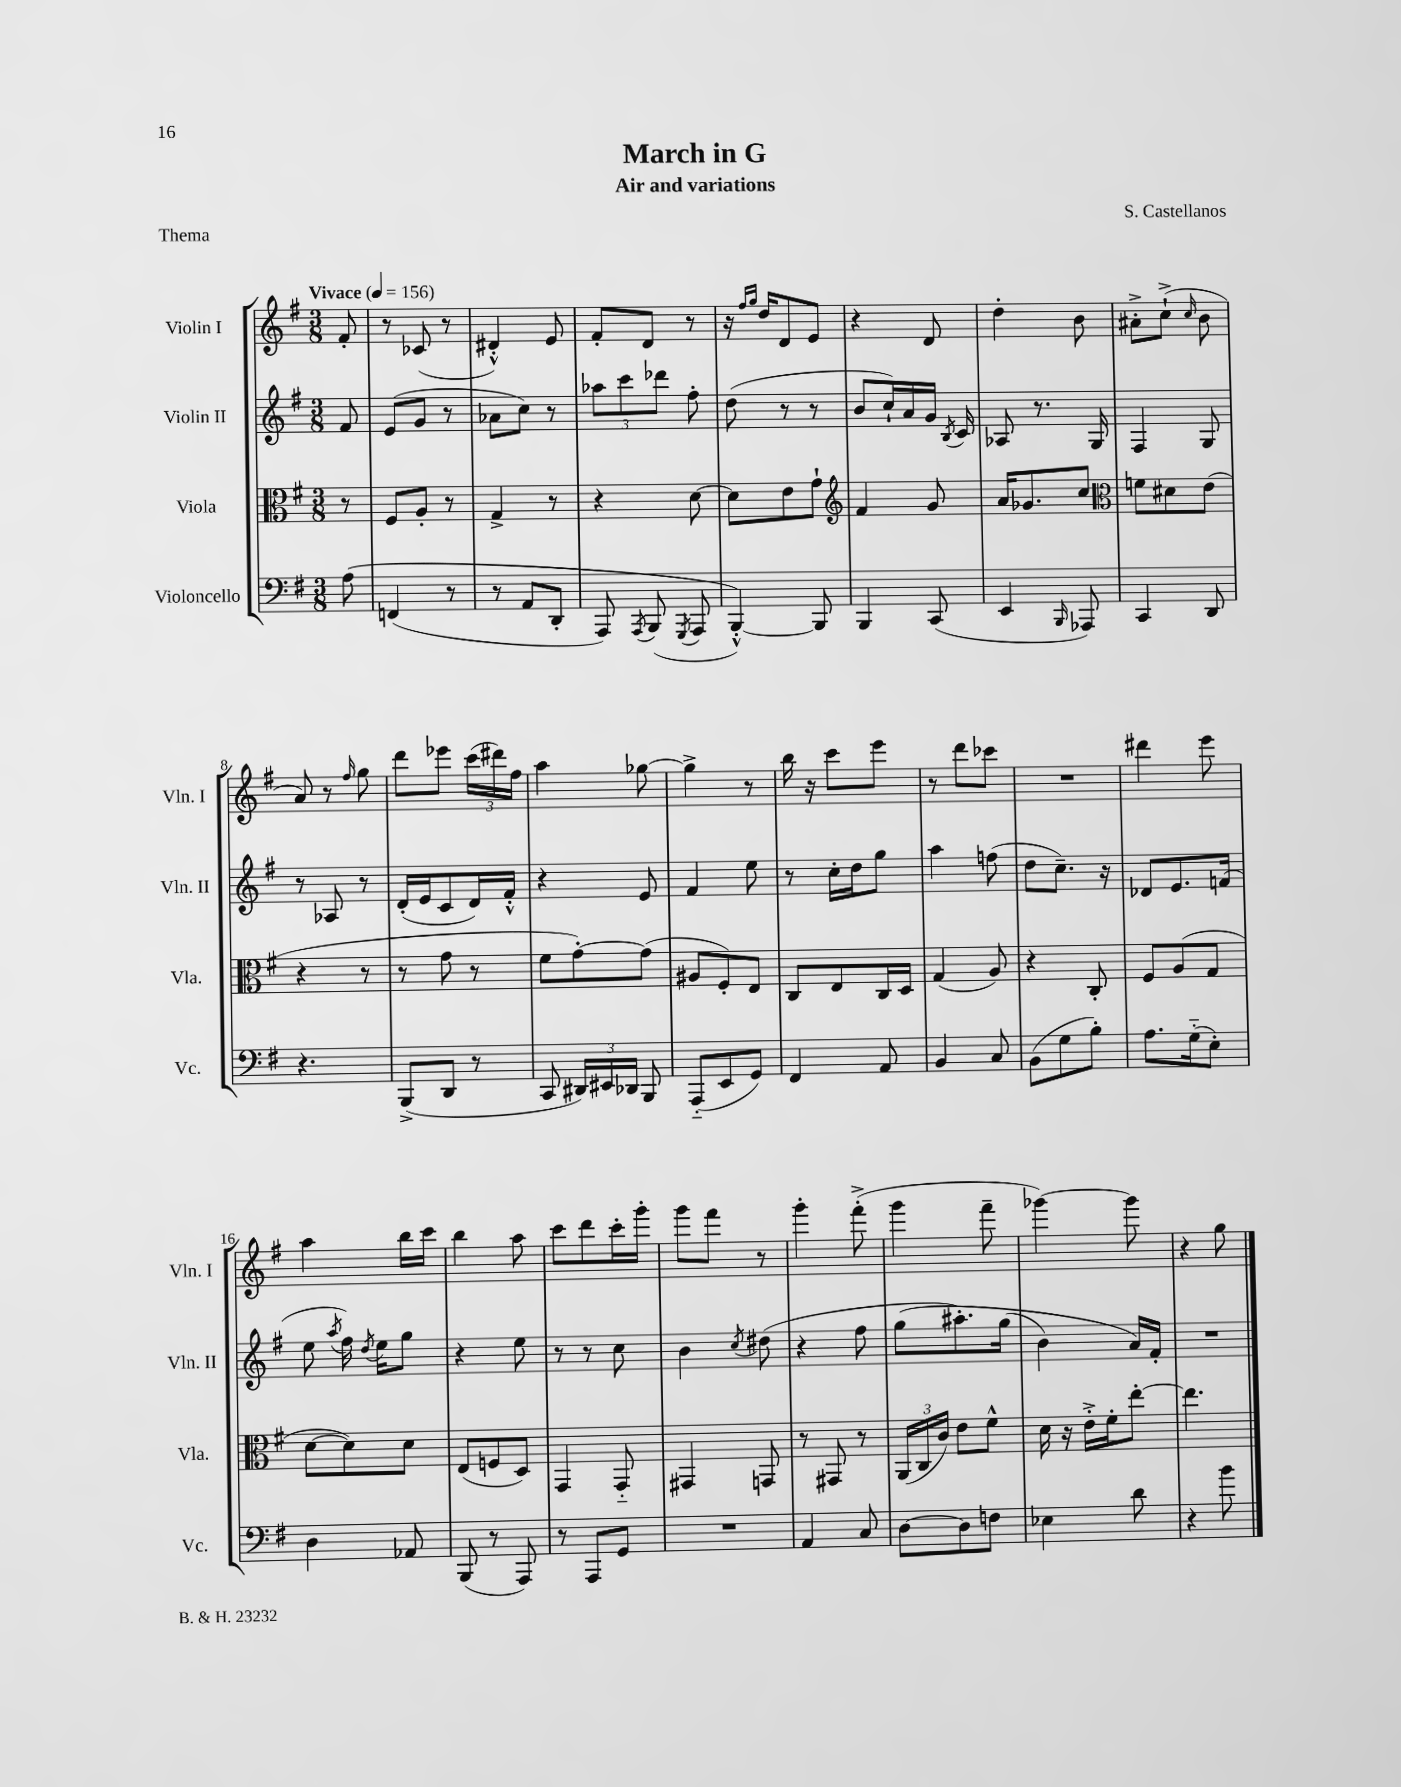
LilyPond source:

\header { title = "March in G" composer = "S. Castellanos" subtitle = "Air and variations" piece = "Thema" }
<<
\new StaffGroup <<
\new Staff = "s0" \with { instrumentName = "Violin I" shortInstrumentName = "Vln. I" } {
    \clef treble \key g \major \numericTimeSignature \time 3/8 \partial 8 \tempo "Vivace" 4 = 156
    \autoBeamOff fis'8-. |
    r8 ces'8( r8 |
    dis'4-.-^) e'8 |
    fis'8[-. d'8] r8 |
    r16 \grace { fis''16[ g''16] } d''16[ d'8 e'8] |
    r4 d'8 |
    d''4-. b'8 |
    ais'8[-.-> c''8]-!->( \grace { c''16 } b'8 |
    a'8) r8 \grace { fis''16 } g''8 |
    d'''8[ ees'''8] \tuplet 3/2 { c'''16[( dis'''16) fis''16] } |
    a''4 ges''8~ |
    ges''4-> r8 |
    b''16 r16 c'''8[ e'''8] |
    r8 d'''8[ ces'''8] |
    R4. |
    dis'''4 e'''8 |
    a''4 b''16[ c'''16] |
    b''4 a''8 |
    c'''8[ d'''8 c'''16-. g'''16]-. |
    g'''8[ fis'''8] r8 |
    g'''4-. fis'''8-.->( |
    g'''4 fis'''8-- |
    ges'''4~) ges'''8 |
    r4 g''8 \bar "|." |
}
\new Staff = "s1" \with { instrumentName = "Violin II" shortInstrumentName = "Vln. II" } {
    \clef treble \key g \major \numericTimeSignature \time 3/8 \partial 8
    \autoBeamOff fis'8 |
    e'8[( g'8] r8 |
    aes'8[ c''8]) r8 |
    \tuplet 3/2 { aes''8[ c'''8 des'''8] } fis''8-. |
    d''8( r8 r8 |
    b'8[ c''16-!) a'16 g'16] \acciaccatura { b8 } c'16 |
    aes8 r8. g16 |
    fis4 g8 |
    r8 aes8 r8 |
    d'16[-.( e'16 c'8 d'16) fis'16]-.-^ |
    r4 e'8 |
    fis'4 e''8 |
    r8 c''16[-. d''16 g''8] |
    a''4 f''8( |
    d''8[ c''8.]--) r16 |
    des'8[ e'8. f'16]( |
    e''8 \acciaccatura { a''8 } fis''16) \acciaccatura { d''8 } e''16[ g''8] |
    r4 e''8 |
    r8 r8 c''8 |
    b'4 \acciaccatura { c''8 } dis''8( |
    r4 fis''8 |
    g''8[\( ais''8.-.) g''16]( |
    b'4) a'16[\) fis'16]-. |
    R4. \bar "|." |
}
\new Staff = "s2" \with { instrumentName = "Viola" shortInstrumentName = "Vla." } {
    \clef alto \key g \major \numericTimeSignature \time 3/8 \partial 8
    \autoBeamOff r8 |
    fis8[ a8]-. r8 |
    g4-> r8 |
    r4 d'8~ |
    d'8[ e'8 g'8]-! |
    \clef treble fis'4 g'8 |
    a'16[ ges'8. c''8] |
    \clef alto f'8[ dis'8 e'8]( |
    r4 r8 |
    r8 g'8 r8 |
    fis'8[ g'8~-.) g'8]( |
    ais8[ fis8-.) e8] |
    c8[ e8 c16 d16] |
    g4( a8) |
    r4 c8-. |
    fis8[ a8( g8] |
    d'8[~ d'8) d'8] |
    e8[( f8 d8]) |
    g,4 g,8-_ |
    gis,4 g,8 |
    r8 gis,8 r8 |
    \tuplet 3/2 { a,16[( c16 c'16]) } e'8[ fis'8]-^ |
    d'16 r16 e'16[-.-> fis'16-. e''8]~-. |
    e''4. \bar "|." |
}
\new Staff = "s3" \with { instrumentName = "Violoncello" shortInstrumentName = "Vc." } {
    \clef bass \key g \major \numericTimeSignature \time 3/8 \partial 8
    \autoBeamOff a8\( |
    f,4( r8 |
    r8 a,8[ d,8]-. |
    a,,8) \acciaccatura { a,,8 } b,,8( \acciaccatura { g,,8 } a,,8 |
    b,,4~-.-^)\) b,,8 |
    b,,4 c,8( |
    e,4 \grace { b,,16 } aes,,8) |
    c,4 d,8 |
    r4. |
    b,,8[->( d,8] r8 |
    c,8 \tuplet 3/2 { dis,16[) eis,16 des,16] } b,,8 |
    a,,8[-_( e,8 g,8]) |
    fis,4 a,8 |
    b,4 c8 |
    b,8[( g8 b8]-.) |
    a8.[ g16-_( e8]-.) |
    d4 aes,8 |
    b,,8( r8 a,,8) |
    r8 a,,8[ g,8] |
    R4. |
    a,4 c8 |
    d8[~ d8 f8] |
    ees4 d'8 |
    r4 b'8 \bar "|." |
}
>>
>>
